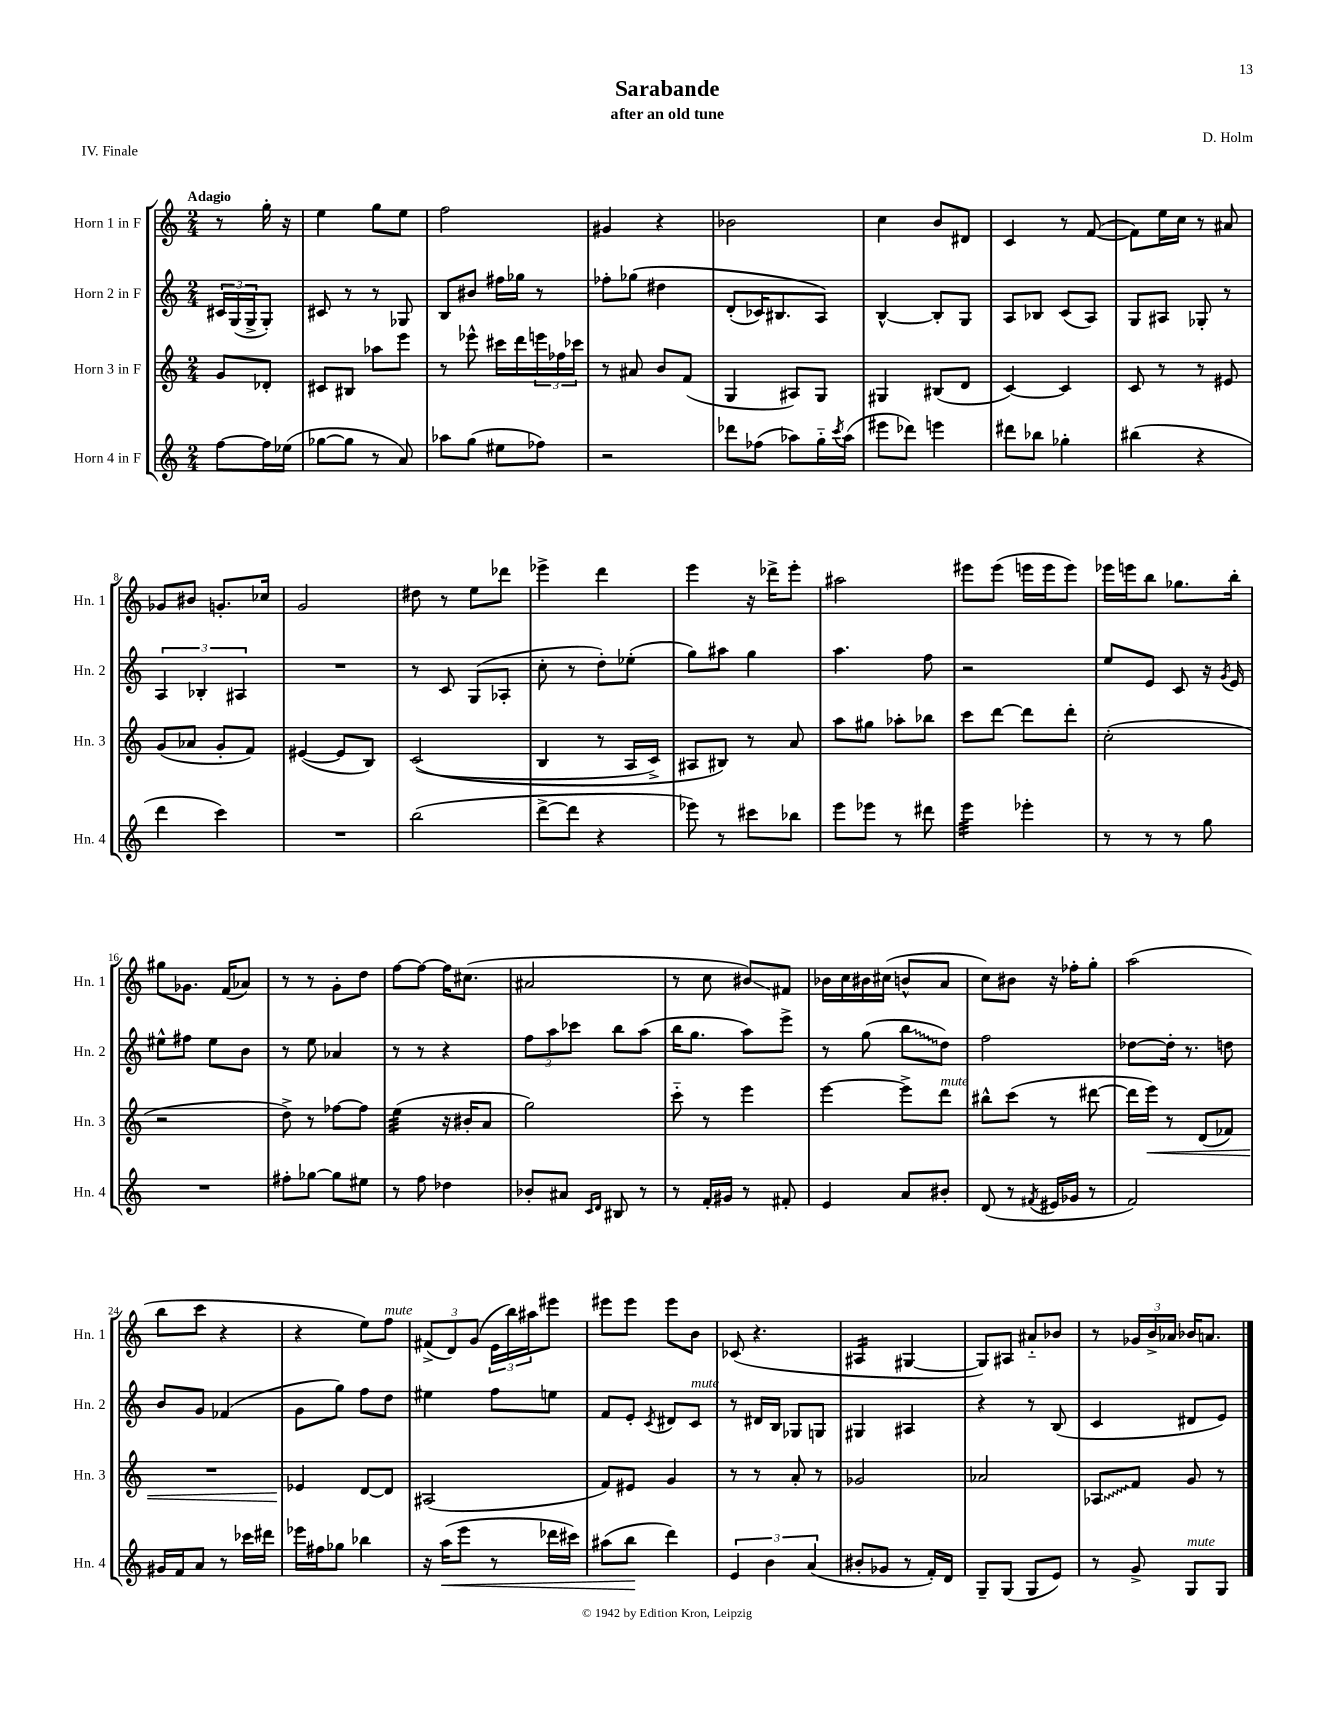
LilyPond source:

\header { title = "Sarabande" composer = "D. Holm" subtitle = "after an old tune" piece = "IV. Finale" }
<<
\new StaffGroup <<
\new Staff = "s0" \with { instrumentName = "Horn 1 in F" shortInstrumentName = "Hn. 1" } {
    \clef treble \key c \major \numericTimeSignature \time 2/4 \partial 4 \tempo "Adagio"
    r8 g''16-. r16 |
    e''4 g''8 e''8 |
    f''2 |
    gis'4 r4 |
    bes'2 |
    c''4 b'8 dis'8 |
    c'4 r8 f'8~( |
    f'8) e''16 c''16 r8 ais'8 |
    ges'8 bis'8 g'8.-. ces''16 |
    g'2 |
    dis''8 r8 e''8 des'''8 |
    ees'''4-> d'''4 |
    e'''4 r16 des'''16-> e'''8-. |
    ais''2 |
    eis'''8 eis'''8( e'''16 e'''16 e'''8) |
    ees'''16 e'''16 b''8 ges''8. b''16-. |
    gis''8 ges'8. f'16( aes'8) |
    r8 r8 g'8-. d''8 |
    f''8~ f''8~ f''16 cis''8.( |
    ais'2 |
    r8 c''8 bis'8\glissando) fis'8 |
    bes'16 c''16 bis'16 cis''16( b'8-^ a'8 |
    c''8) bis'8 r16 fes''16-. g''8-. |
    a''2( |
    b''8 c'''8 r4 |
    r4 e''8) f''8^\markup { \italic "mute" } |
    \tuplet 3/2 { fis'8->( d'8) g'8( } \tuplet 3/2 { e'16 b''16) ais''16 } eis'''8 |
    eis'''8 eis'''8 eis'''8 b'8 |
    ces'8( r4. |
    ais4:16 gis4~ |
    gis8) ais8 ais'8-_ bes'8 |
    r8 \tuplet 3/2 { ges'16 b'16-> aes'16 } bes'16 a'8. \bar "|." |
}
\new Staff = "s1" \with { instrumentName = "Horn 2 in F" shortInstrumentName = "Hn. 2" } {
    \clef treble \key c \major \numericTimeSignature \time 2/4 \partial 4
    \tuplet 3/2 { cis'16 g16( g16-> } g8-.) |
    cis'8 r8 r8 ges8 |
    b8 bis'8 fis''16 ges''16 r8 |
    fes''8-. ges''8\( dis''4 |
    d'8-.( ces'16) bis8. a8\) |
    b4~-^ b8-. g8 |
    a8 bes8 c'8( a8) |
    g8 ais8 ges8-. r8 |
    \tuplet 3/2 { a4 bes4-. ais4 } |
    R2 |
    r8 c'8 g8( aes8-. |
    c''8-. r8 d''8-.) ees''8-.( |
    g''8) ais''8 g''4 |
    a''4. f''8 |
    r2 |
    e''8 e'8 c'8 r16 \acciaccatura { g'8 } e'16 |
    eis''8-^ fis''8 eis''8 b'8 |
    r8 e''8 aes'4 |
    r8 r8 r4 |
    \tuplet 3/2 { f''8 a''8 ces'''8 } b''8 a''8( |
    b''16 g''8. a''8) e'''8-> |
    r8 g''8( \once \override Glissando.style = #'zigzag b''8\glissando d''8) |
    f''2 |
    des''8~ des''16-. r8. d''8 |
    b'8 g'8 fes'4( |
    g'8 g''8) f''8 d''8 |
    eis''4 f''8 e''8 |
    f'8 e'8-. \acciaccatura { c'8 } dis'8 c'8^\markup { \italic "mute" } |
    r8 dis'16 b16 ges8 g8 |
    gis4 ais4 |
    r4 r8 b8( |
    c'4 dis'8 e'8) \bar "|." |
}
\new Staff = "s2" \with { instrumentName = "Horn 3 in F" shortInstrumentName = "Hn. 3" } {
    \clef treble \key c \major \numericTimeSignature \time 2/4 \partial 4
    g'8 des'8-. |
    cis'8 bis8 aes''8 e'''8 |
    r8 ees'''8-^ cis'''16 d'''16 \tuplet 3/2 { e'''16 fes''16 ces'''16 } |
    r8 ais'8 b'8 f'8( |
    g4 ais8) g8 |
    gis4 bis8( d'8 |
    c'4~) c'4 |
    c'8 r8 r8 eis'8 |
    g'8( aes'8 g'8-. f'8) |
    eis'4~( eis'8 b8) |
    c'2(\( |
    b4 r8 a16 c'16->) |
    ais8 bis8\) r8 a'8 |
    a''8 gis''8 aes''8-. bes''8 |
    c'''8 d'''8~ d'''8 d'''8-. |
    c''2-.( |
    r2 |
    d''8->) r8 fes''8~ fes''8 |
    e''4:32( r16 bis'16-. a'8 |
    g''2) |
    c'''8-_ r8 e'''4 |
    e'''4~ e'''8-> d'''8^\markup { \italic "mute" } |
    bis''8-^ c'''8( r8 dis'''8~ |
    dis'''16 e'''16\<) r8 d'8( fes'8) |
    R2 |
    ees'4\! d'8~ d'8 |
    ais2( |
    f'8) eis'8 g'4 |
    r8 r8 a'8-. r8 |
    ges'2 |
    aes'2 |
    \once \override Glissando.style = #'zigzag aes8\glissando f'8 g'8 r8 \bar "|." |
}
\new Staff = "s3" \with { instrumentName = "Horn 4 in F" shortInstrumentName = "Hn. 4" } {
    \clef treble \key c \major \numericTimeSignature \time 2/4 \partial 4
    f''8~ f''16 ees''16( |
    ges''8~ ges''8 r8 a'8) |
    aes''8 g''8( eis''8 fes''8) |
    r2 |
    des'''8 fes''8( aes''8) g''16-_ \acciaccatura { c'''8 } aes''16( |
    eis'''8 des'''8) e'''4 |
    dis'''8 bes''8 ges''4-. |
    bis''4( r4 |
    d'''4 c'''4) |
    R2 |
    b''2( |
    d'''8~-> d'''8 r4 |
    ees'''8) r8 cis'''8 bes''8 |
    e'''8 ees'''8 r8 dis'''8 |
    e'''4:32 ees'''4-. |
    r8 r8 r8 g''8 |
    R2 |
    fis''8-. ges''8~ ges''8 eis''8 |
    r8 f''8 des''4 |
    bes'8-. ais'8 \grace { c'16 d'16 } bis8 r8 |
    r8 f'16-. gis'16 r8 fis'8-. |
    e'4 a'8 bis'8-. |
    d'8( r8 \acciaccatura { fis'8 } eis'16 ges'16 r8 |
    f'2) |
    gis'16 f'16 a'8 r8 ces'''16 dis'''16 |
    ees'''16 fis''16 ges''8 bes''4 |
    r16 a''16\<( e'''8 r8 des'''16 cis'''16) |
    ais''8( b''8\! d'''4) |
    \tuplet 3/2 { e'4 b'4 a'4( } |
    bis'8-. ges'8 r8 f'16-.) d'16 |
    g8-- g8( g8 e'8) |
    r8 g'8-> g8^\markup { \italic "mute" } g8 \bar "|." |
}
>>
>>
